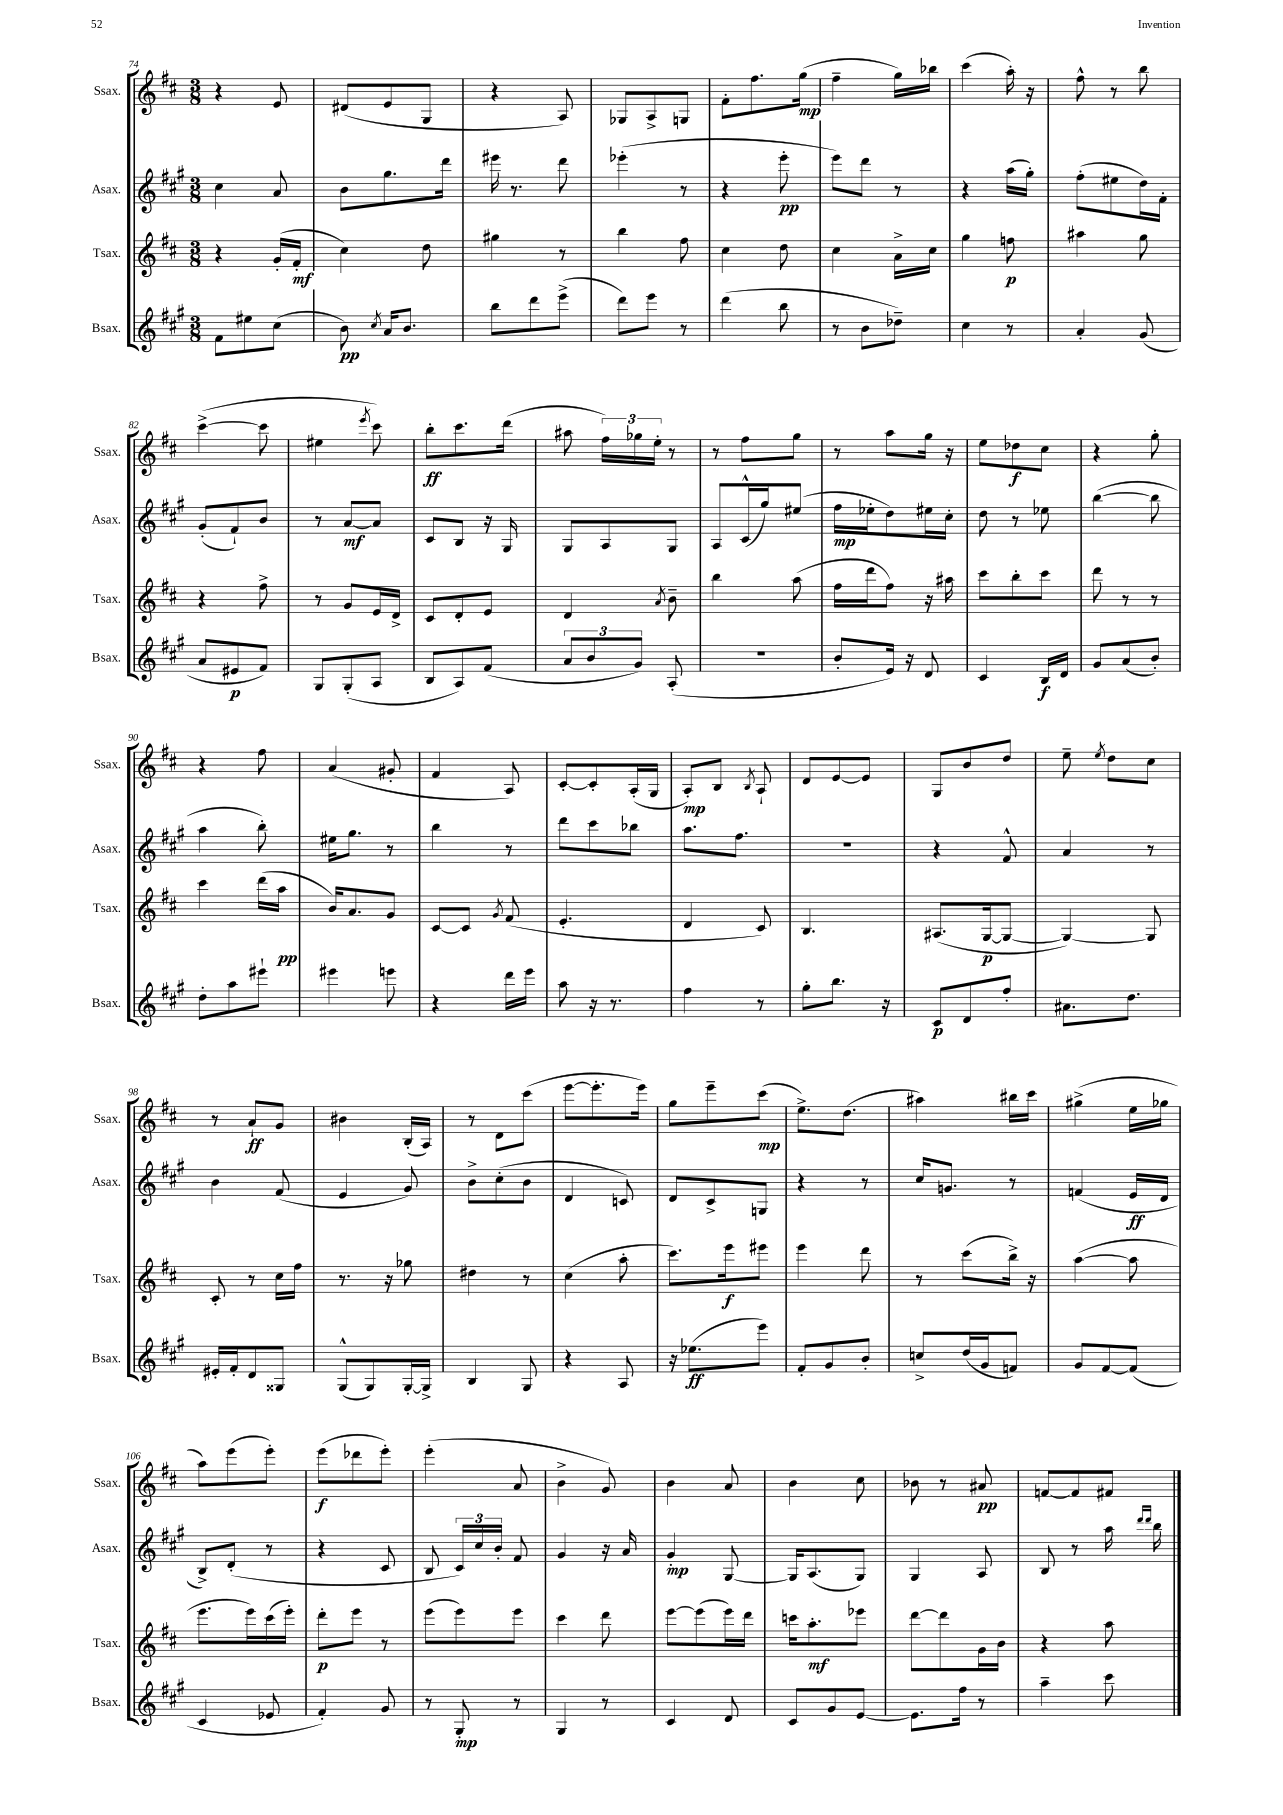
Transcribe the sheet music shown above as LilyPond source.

<<
\new StaffGroup <<
\new Staff = "s0" \with { instrumentName = "Ssax." shortInstrumentName = "Ssax." } {
    \clef treble \key d \major \numericTimeSignature \time 3/8
    \autoBeamOff r4 e'8 |
    dis'8[( e'8 g8] |
    r4 a8) |
    ges8[ a8-> g8] |
    fis'8[-. fis''8. g''16]\mp( |
    fis''4-- g''16[) bes''16] |
    cis'''4( a''16-.) r16 |
    fis''8-^ r8 b''8 |
    cis'''4~->( cis'''8 |
    eis''4 \acciaccatura { e'''8 } cis'''8) |
    b''8[-.\ff cis'''8. d'''16]( |
    ais''8 \tuplet 3/2 { fis''16[) ges''16 e''16]-. } r8 |
    r8 fis''8[ g''8] |
    r8 a''8[ g''16] r16 |
    e''8[ des''8\f cis''8] |
    r4 g''8-. |
    r4 fis''8 |
    a'4( gis'8-. |
    fis'4 a8) |
    cis'8[~-. cis'8-. a16-.( g16] |
    a8[-.\mp) b8] \acciaccatura { b8 } a8-! |
    d'8[ e'8~ e'8] |
    g8[ b'8 d''8] |
    e''8-- \acciaccatura { e''8 } d''8[ cis''8] |
    r8 a'8[-!\ff g'8] |
    bis'4 b16[-.( a16]) |
    r8 d'8[ cis'''8]( |
    e'''8[~ e'''8.-. e'''16]) |
    g''8[ e'''8-- cis'''8]\mp( |
    e''8.[->) d''8.]( |
    ais''4) bis''16[ cis'''16] |
    gis''4->( e''16[ ges''16] |
    a''8[) e'''8( e'''8]-.) |
    e'''8[\f( des'''8 e'''8]-.) |
    e'''4-.( a'8 |
    b'4-> g'8) |
    b'4 a'8 |
    b'4 cis''8 |
    bes'8 r8 ais'8\pp |
    f'8[~ f'8 fis'8] \bar "|." |
}
\new Staff = "s1" \with { instrumentName = "Asax." shortInstrumentName = "Asax." } {
    \clef treble \key a \major \numericTimeSignature \time 3/8
    \autoBeamOff cis''4 a'8 |
    b'8[ gis''8. d'''16] |
    eis'''16 r8. d'''8 |
    ees'''4-.( r8 |
    r4 e'''8-.\pp |
    e'''8[) d'''8] r8 |
    r4 a''16[( gis''16]-.) |
    fis''8[-.( eis''8 d''16) fis'16]-. |
    gis'8[-.( fis'8-!) b'8] |
    r8 a'8[~\mf a'8] |
    cis'8[ b8] r16 gis16 |
    gis8[ a8 gis8] |
    a8[ cis'16-^( gis''16) eis''8]( |
    fis''16[\mp ees''16-. d''8) eis''16 cis''16]-. |
    d''8 r8 ees''8 |
    b''4~( b''8 |
    a''4 b''8-.) |
    eis''16[ gis''8.] r8 |
    b''4 r8 |
    d'''8[ cis'''8 bes''8] |
    a''8.[ fis''8.] |
    R4. |
    r4 fis'8-^ |
    a'4 r8 |
    b'4 fis'8( |
    e'4 gis'8) |
    b'8[-> cis''8-.( b'8] |
    d'4 c'8) |
    d'8[ cis'8-> g8] |
    r4 r8 |
    cis''16[ g'8.] r8 |
    f'4( e'16[\ff d'16] |
    b8[->) d'8]-.( r8 |
    r4 cis'8 |
    b8 \tuplet 3/2 { cis'16[) cis''16 b'16]-. } fis'8 |
    gis'4 r16 a'16 |
    gis'4-.\mp gis8~ |
    gis16[ a8.( gis8]) |
    gis4 a8 |
    b8 r8 a''16 \grace { d'''16[ d'''16] } b''16 \bar "|." |
}
\new Staff = "s2" \with { instrumentName = "Tsax." shortInstrumentName = "Tsax." } {
    \clef treble \key d \major \numericTimeSignature \time 3/8
    \autoBeamOff r4 g'16[-.( fis'16]-.\mf |
    cis''4) d''8 |
    gis''4 r8 |
    b''4 fis''8 |
    cis''4 d''8 |
    cis''4 a'16[-> cis''16] |
    g''4 f''8\p |
    ais''4 g''8 |
    r4 fis''8-> |
    r8 g'8[ e'16 d'16]-> |
    cis'8[ d'8-. e'8] |
    d'4 \acciaccatura { a'8 } b'8-- |
    b''4 a''8( |
    fis''16[ d'''16 fis''8]) r16 ais''16 |
    cis'''8[ b''8-. cis'''8] |
    d'''8 r8 r8 |
    cis'''4 d'''16[( a''16]\pp |
    b'16[) a'8. g'8] |
    cis'8[~ cis'8] \acciaccatura { g'8 } fis'8( |
    e'4.-. |
    d'4 cis'8) |
    b4. |
    ais8.[( g16~\p g8]~ |
    g4~) g8 |
    cis'8-. r8 cis''16[ fis''16] |
    r8. r16 ges''8 |
    dis''4 r8 |
    cis''4( a''8-. |
    cis'''8.[) e'''16\f eis'''8] |
    e'''4 d'''8 |
    r8 cis'''8[( b''16]->) r16 |
    a''4~( a''8 |
    e'''8.[ e'''16) cis'''16( e'''16]-.) |
    d'''8[-.\p e'''8] r8 |
    e'''8[( e'''8) e'''8] |
    cis'''4 d'''8 |
    e'''8[~ e'''8( e'''16) d'''16] |
    c'''16[ a''8.-.\mf ees'''8] |
    d'''8[~ d'''8 g'16 b'16] |
    r4 a''8 \bar "|." |
}
\new Staff = "s3" \with { instrumentName = "Bsax." shortInstrumentName = "Bsax." } {
    \clef treble \key a \major \numericTimeSignature \time 3/8
    \autoBeamOff fis'8[ eis''8 cis''8]( |
    b'8\pp) \acciaccatura { cis''8 } a'16[ b'8.] |
    b''8[ d'''8 e'''8]->( |
    d'''8[) e'''8] r8 |
    d'''4( b''8 |
    r8 b'8[ des''8]--) |
    cis''4 r8 |
    a'4-. gis'8( |
    a'8[ eis'8\p fis'8]) |
    gis8[ gis8-.( a8] |
    b8[ a8) fis'8]( |
    \tuplet 3/2 { a'8[ b'8 gis'8]) } a8-.( |
    R4. |
    b'8[-. e'16]) r16 d'8 |
    cis'4 b16[\f d'16] |
    gis'8[ a'8( b'8]-.) |
    d''8[-. a''8 eis'''8]-! |
    eis'''4 e'''8 |
    r4 d'''16[ e'''16] |
    a''8 r16 r8. |
    fis''4 r8 |
    gis''8[-. b''8.] r16 |
    cis'8[\p d'8 fis''8]-. |
    ais'8.[ d''8.] |
    eis'16[-. fis'16-. d'8 gisis8] |
    gis8[-^( gis8) gis16~-. gis16]-> |
    b4 gis8 |
    r4 a8 |
    r16 ees''8.[\ff( e'''8]) |
    fis'8[-. gis'8 b'8]-. |
    c''8[-> d''16( gis'16 f'8]) |
    gis'8[ fis'8~ fis'8]( |
    cis'4 ees'8 |
    fis'4-.) gis'8 |
    r8 gis8-.\mp r8 |
    gis4 r8 |
    cis'4 d'8 |
    cis'8[ gis'8 e'8]~ |
    e'8.[ fis''16] r8 |
    a''4-- cis'''8 \bar "|." |
}
>>
>>
\layout { \context { \Score currentBarNumber = #74 } }
